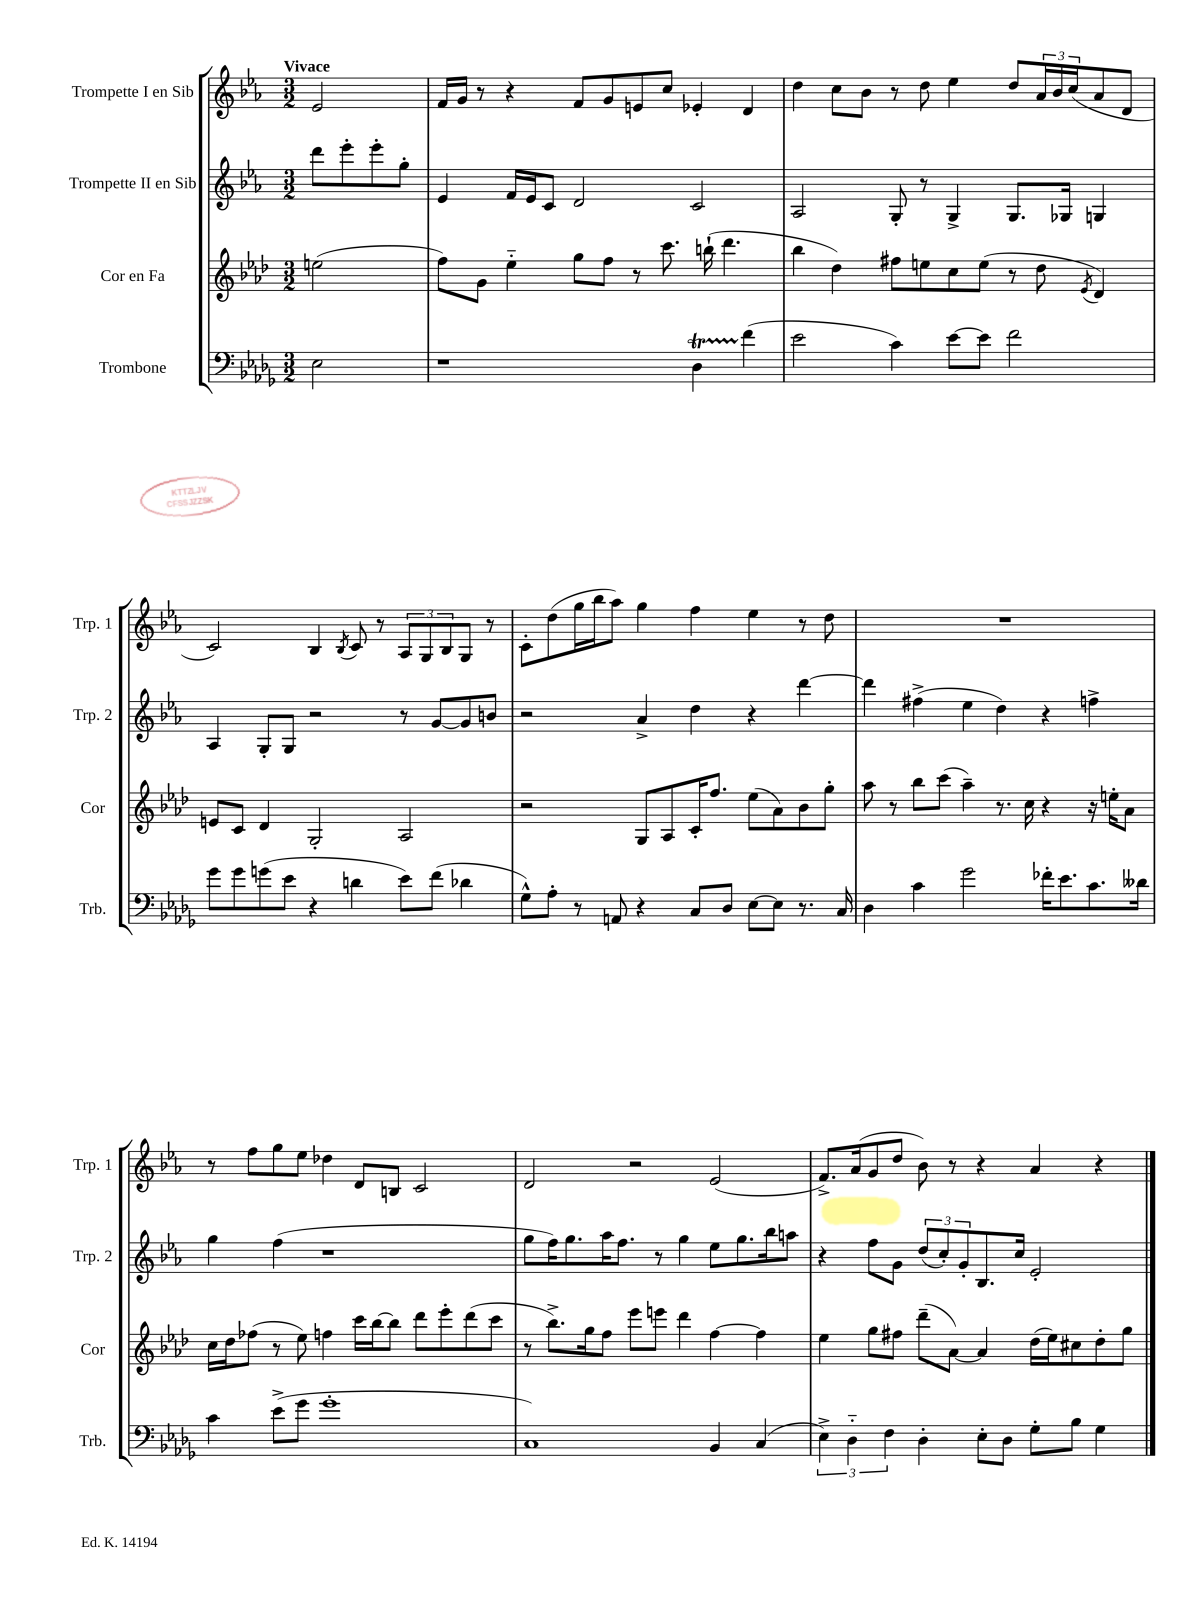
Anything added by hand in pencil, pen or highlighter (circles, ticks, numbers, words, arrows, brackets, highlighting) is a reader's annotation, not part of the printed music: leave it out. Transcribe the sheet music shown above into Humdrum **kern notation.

**kern	**kern	**kern	**kern
*staff4	*staff3	*staff2	*staff1
*clefF4	*clefG2	*clefG2	*clefG2
*k[b-e-a-d-g-]	*k[b-e-a-d-]	*k[b-e-a-]	*k[b-e-a-]
*M3/2	*M3/2	*M3/2	*M3/2
2E-\	(2ee\	8ddd\L	2e-/
.	.	8eee-'\	.
.	.	8eee-'\	.
.	.	8gg'\J	.
=	=	=	=
1r	8ff\L)	4e-/	16f/LL
.	.	.	16g/JJ
.	8g\J	.	8r
.	4ee-'~\	16f/LL	4r
.	.	16e-/J	.
.	.	8c/J	.
.	8gg\L	2d/	8f/L
.	8ff\J	.	8g/
.	8r	.	8e/
.	8.ccc\	.	8cc/J
4D-\	.	2c/	4e-'/
.	(16bb`\	.	.
.	4.ddd-\	.	.
(4f\	.	.	4d/
=	=	=	=
2e-\	4bb-\	2A-/	4dd\
.	4dd-\)	.	8cc\L
.	.	.	8b-\J
4c\)	8ff#\L	8G'/	8r
.	8ee\	8r	8dd\
[8e-\L	8cc\	4G^/	4ee-\
8e-\]J	(8ee\J	.	.
2f\	8r	8.G/L	8dd/L
.	8dd-\	.	24a-/L
.	.	.	24b-/
.	.	16G-/Jk	.
.	.	.	(24cc/J
.	8qe-/	.	.
.	4d-/)	4G/	8a-/
.	.	.	8d/J
=	=	=	=
8g-\L	8e/L	4A-/	2c/)
8g-\	8c/J	.	.
(8g\	4d-/	8G'/L	.
8e-\J	.	8G/J	.
4r	2G'/	2r	4B-/
.	.	.	8qB-/
4d\	.	.	8c/
.	.	.	8r
8e-\L)	2A-/	8r	12A-/L
.	.	.	12G/
(8f\J	.	[8g/L	.
.	.	.	12B-/
4d-\	.	8g/]	8G/J
.	.	8b/J	8r
=	=	=	=
8G-^^\L)	2r	2r	8c'\L
8A-'\J	.	.	(8dd\
8r	.	.	16gg\L
.	.	.	16bb-\J
8AA/	.	.	8aa-\J)
4r	8G/L	4a-^/	4gg\
.	8A-/	.	.
8C/L	16c'/K	4dd\	4ff\
.	8.ff/J	.	.
8D-/J	.	.	.
[8E-\L	(8ee-\L	4r	4ee-\
8E-\]J	8a-\)	.	.
8.r	8b-\	[4ddd\	8r
.	8gg'\J	.	8dd\
16C/	.	.	.
=	=	=	=
4D-\	8aa-\	4ddd\]	1.r
.	8r	.	.
4c\	8bb-\L	(4ff#^\	.
.	(8ccc\J	.	.
2g-\	4aa-~\)	4ee-\	.
.	8.r	4dd\)	.
.	16cc\	.	.
16f-'\LK	4r	4r	.
8.e-\	.	.	.
8.c\	16r	4ff^\	.
.	16ee'\LK	.	.
.	8a-\J	.	.
16d--\Jk	.	.	.
=	=	=	=
4c\	16cc\LL	4gg\	8r
.	16dd-\J	.	.
.	(8ff-\J	.	8ff\L
(8e-^\L	8r	(4ff\	8gg\
8g-\J	8ee-\)	.	8ee-\J
1g-'	4ff\	1r	4dd-\
.	16ccc\LL	.	8d/L
.	[16bb-\J	.	.
.	8bb-\]J	.	8B/J
.	8ddd-\L	.	2c/
.	8eee-'\	.	.
.	(8ddd-\	.	.
.	8ccc\J	.	.
=	=	=	=
1C)	8r	8gg\L	2d/
.	8.bb-^\L)	16ff\K)	.
.	.	8.gg\	.
.	16gg\k	.	.
.	8ff\J	16aa-\K	.
.	.	8.ff\J	.
.	8eee-\L	.	2r
.	8eee\J	8r	.
.	4ddd-\	4gg\	.
4BB-/	[4ff\	8ee-\L	(2e-/
.	.	8.gg\	.
(4C/	4ff\]	.	.
.	.	16bb-\k	.
.	.	8aa\J	.
=	=	=	=
6E-^\)	4ee-\	4r	8.f^/L)
6D-'~\	.	.	.
.	.	.	(16a-/k
.	8gg\L	8ff\L	8g/
6F\	.	.	.
.	8ff#\J	8g\J	8dd/J
4D-'\	(8ddd-~\L	(12dd/L	8b-\)
.	.	12cc'/)	.
.	[8a-\J)	.	8r
.	.	12g'/	.
8E-'\L	4a-/]	8.B-/	4r
8D-\J	.	.	.
.	.	16cc/Jk	.
8G-'\L	(16dd-\LL	2e-'/	4a-/
.	16ee-\J)	.	.
8B-\J	8cc#\	.	.
4G-\	8dd-'\	.	4r
.	8gg\J	.	.
==	==	==	==
*-	*-	*-	*-
